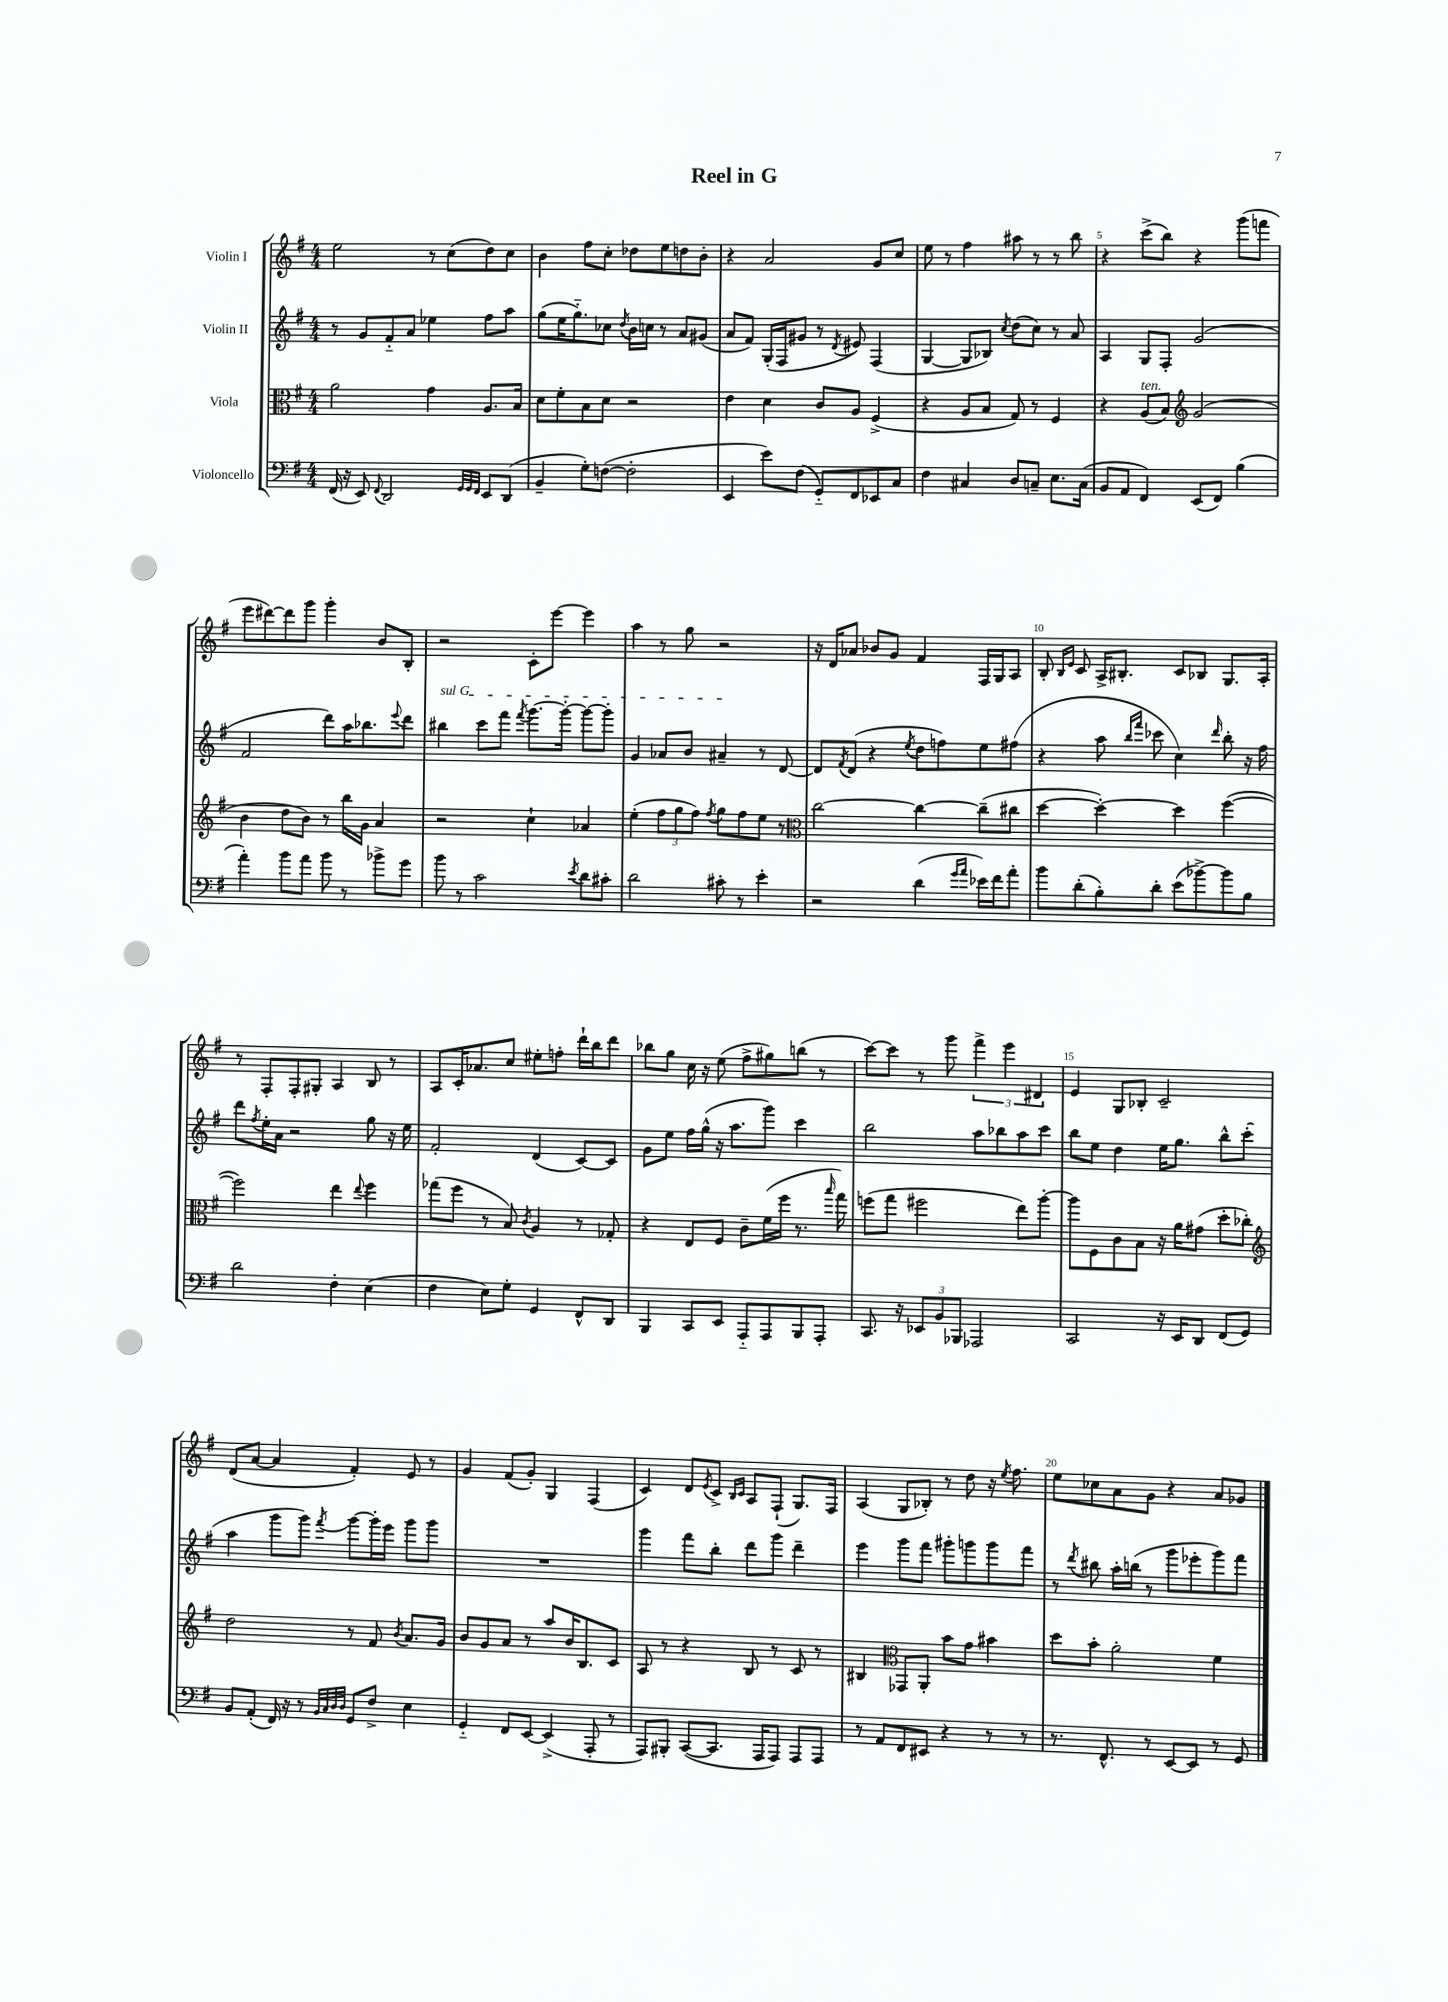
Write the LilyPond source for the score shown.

\header { title = "Reel in G" }
<<
\new StaffGroup <<
\new Staff = "s0" \with { instrumentName = "Violin I" } {
    \clef treble \key g \major \numericTimeSignature \time 4/4
    e''2 r8 c''8( d''8) c''8 |
    b'4 fis''8 c''8-. des''8 e''8 d''8 b'8-. |
    r4 a'2 g'8 c''8 |
    e''8 r8 fis''4 ais''8 r8 r8 b''8 |
    r4 c'''8->( b''8) r4 g'''8( f'''8 |
    e'''8 dis'''8~) dis'''8 g'''8 g'''4-. b'8 b8-. |
    r2 c'8-. e'''8~ e'''4 |
    a''4 r8 g''8 r2 |
    r16 d'16 aes'8 bes'8 g'8 fis'4 fis16 g16 a8 |
    b8-. \grace { b16 e'16 } c'8 a16-> bis8.-. c'8 bes8 g8. a16-. |
    r8 fis8-. fis8-. gis8-. a4 b8 r8 |
    a8 c'16-. aes'8. c''8 eis''8-. f''8-. d'''16-! b''16 d'''8 |
    bes''8 g''8 c''16 r16 e''8( fis''8-> gis''8) b''8( r8 |
    c'''8~) c'''8 r8 g'''8 \tuplet 3/2 { fis'''4-> e'''4 dis'4 } |
    e'4 g8 bes8-. c'2-- |
    d'8( a'8~ a'4 fis'4-.) e'8 r8 |
    g'4 fis'8( g'8-.) g4 fis4( |
    c'4) d'8 \acciaccatura { e'8 } c'8-> \grace { b16 c'16 } a8 fis8-!( g8.) fis16 |
    a4( g8 bes8-.) r8 d''8 r16 \acciaccatura { e''8 } fis''8. |
    e''8 ces''8 a'8 g'8 r4 a'8 ges'8 \bar "|." |
}
\new Staff = "s1" \with { instrumentName = "Violin II" } {
    \clef treble \key g \major \numericTimeSignature \time 4/4
    r8 g'8 fis'8-_ a'8 ees''4 fis''8 a''8 |
    g''8( e''16 g''8.-_) ces''8 \acciaccatura { d''8 } b'16 c''16 r8 a'8 gis'8( |
    a'8 fis'8) g16-.( fis16 gis'8 r8 \acciaccatura { d'8 } eis'8) fis4( |
    g4~ g8 bes8) \acciaccatura { c''8 } d''8( c''8) r8 a'8 |
    a4 g8 fis8-. g'2( |
    fis'2 d'''8) a''16 bes''8. \appoggiatura { e'''8 } d'''8 |
    \once \override TextSpanner.bound-details.left.text = \markup { \italic "sul G" } bis''4\startTextSpan c'''8 fis'''8 \acciaccatura { fis'''8 } g'''8.~ g'''16~-. g'''8~ g'''8-. |
    g'4 aes'8 b'8 ais'4--\stopTextSpan r8 d'8~ |
    d'8 \acciaccatura { fis'8 } d'8( r4 \acciaccatura { e''8 } d''8 f''8) e''8 fis''8( |
    r4 a''8 \grace { b''16 fis'''16 } ces'''8 c''4) \grace { d'''16 } b''8-. r16 fis''16 |
    d'''8 \acciaccatura { fis''8 } e''16-. a'16 r2 g''8 r16 e''16 |
    fis'2-. d'4( c'8~) c'8 |
    g'8 e''8 fis''16 g''16-^( r16 a''8. g'''8) c'''4 |
    b''2 a''8 bes''8 a''8 c'''8 |
    b''8 e''8 d''4 e''16 g''8. b''8-^ c'''8-.( |
    a''4 g'''8 g'''8) \acciaccatura { fis'''8 } g'''8~ g'''16-. e'''16 g'''8 g'''8 |
    R1 |
    g'''4 fis'''8 b''8-. d'''8 g'''8 d'''4-- |
    e'''4 g'''8 fis'''8 gis'''8-. g'''8 g'''8 fis'''8 |
    r8 \acciaccatura { d'''8 } bis''8 a''16-. b''16( r8 g'''8 ees'''8-. g'''8) fis'''8 \bar "|." |
}
\new Staff = "s2" \with { instrumentName = "Viola" } {
    \clef alto \key g \major \numericTimeSignature \time 4/4
    a'2 g'4 a8. b16 |
    d'8 fis'8-. b8 d'8 r2 |
    e'4 d'4 c'8 a8 fis4->( |
    r4 a8 b8 g8) r8 fis4 |
    r4 a8^\markup { \italic "ten." }( b8) \clef treble g'2( |
    b'4 d''8 b'8) r8 b''16 g'16 a'4 |
    r2 c''4-! aes'4 |
    e''4-.( \tuplet 3/2 { fis''8 g''8 fis''8) } \acciaccatura { fis''8 } g''8 fis''8 e''8 r8 |
    \clef alto c''2~ c''4~ c''8--( cis''8 |
    d''4~ d''4~-.) d''4 fis''4~( |
    fis''2) e''4 \appoggiatura { e''8 } fis''4 |
    ges''8( fis''8 r8 b8) \acciaccatura { c'8 } a4 r8 ges8-. |
    r4 e8 fis8 c'8-- fis'16( fis''16 r8. \grace { b''16 } g''16) |
    f''8( g''8 fis''2 e''8) a''8~-. |
    a''8 fis8 c'8 b8 r16 a'16 gis'8( d''8-. ces''8-.) |
    \clef treble d''2 r8 fis'8 \acciaccatura { b'8 } a'8. g'16 |
    b'8 g'8 a'8 r8 a''8 b'16 b8. c'8 |
    a8 r8 r4 b8 r8 c'8 r8 |
    bis4 \clef alto ges,8 a,8-. b'8 g'8 bis'4 |
    d''8 b'8-. a'2-. fis'4 \bar "|." |
}
\new Staff = "s3" \with { instrumentName = "Violoncello" } {
    \clef bass \key g \major \numericTimeSignature \time 4/4
    fis,16( r16 e,8) \appoggiatura { fis,8 } d,2 \grace { g,32 g,32 fis,32 } e,8 d,8( |
    b,4-- g8-.) f8~( f2-. |
    e,4 e'8) fis8( g,8-_) fis,8 ees,8 c8 |
    fis4 cis4 d8 c8-- e8. c16( |
    b,8 a,8 fis,4) e,8( fis,8) b4( |
    a'4-.) b'8 a'8 b'8 r8 bes'8-> g'8 |
    b'8 r8 c'2 \acciaccatura { e'8 } d'8 cis'8-. |
    d'2 cis'8-. r8 e'4-. |
    r2 d'4( \grace { g'16 a'16 } ees'16) fis'16 a'8-. |
    b'8 d'8-.( b8-.) d'8-. e'8( bes'8~->) bes'8 b8 |
    d'2 fis4-. e4( |
    fis4 e8) g8-. g,4 fis,8-^ d,8 |
    b,,4 c,8 e,8 a,,8-_ a,,8 b,,8 a,,8-. |
    c,8. r16 \tuplet 3/2 { ees,8 b,8 bes,,8 } aes,,2 |
    c,2 r16 e,16 d,8 fis,8( g,8) |
    b,8 a,8-.( fis,16) r16 r8 \grace { b,32 c32 d32 d32 } g,8 fis8-> e4 |
    g,4-_ fis,8 e,8~ e,4->( a,,8-. r8 |
    a,,8) bis,,8-. c,8~( c,8. a,,16 a,,8) a,,8 a,,8 |
    r8 a,8 fis,8 eis,8 r4 r8 r8 |
    r8. fis,8.-^ r8 e,8~ e,8 r8 g,8 \bar "|." |
}
>>
>>
\layout { \context { \Score \override BarNumber.break-visibility = ##(#f #t #t) barNumberVisibility = #(every-nth-bar-number-visible 5) } }
